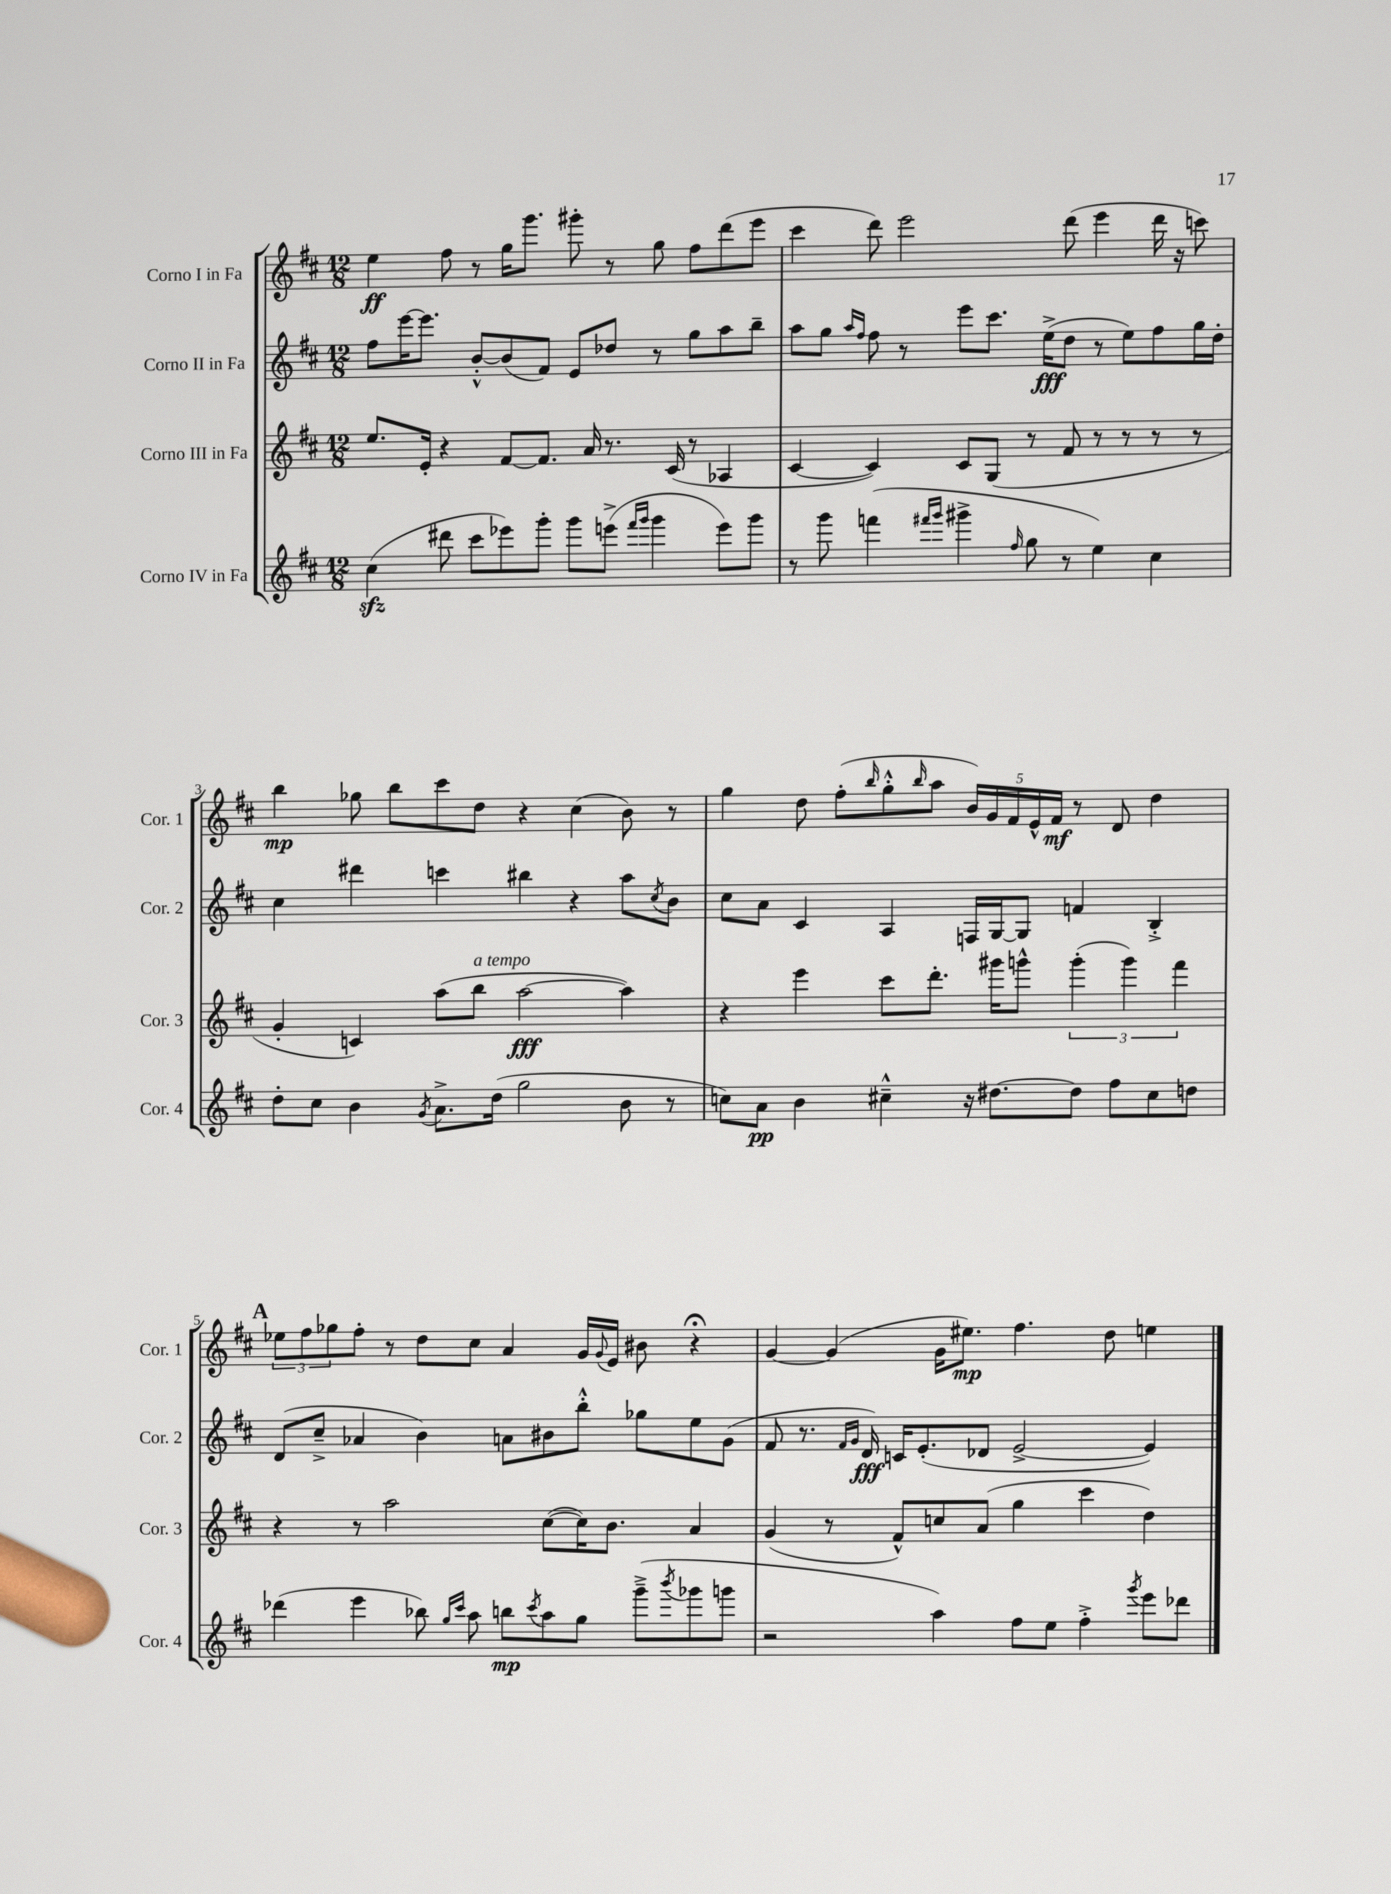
<<
\new StaffGroup <<
\new Staff = "s0" \with { instrumentName = "Corno I in Fa" shortInstrumentName = "Cor. 1" } {
    \clef treble \key d \major \numericTimeSignature \time 12/8
    e''4\ff fis''8 r8 g''16 g'''8. gis'''8-. r8 g''8 fis''8 d'''8( e'''8 |
    cis'''4 d'''8) e'''2 d'''8( e'''4 d'''16 r16 c'''8) |
    b''4\mp ges''8 b''8 cis'''8 d''8 r4 cis''4( b'8) r8 |
    g''4 d''8 fis''8-.( \grace { b''16 } g''8-.-^ \grace { b''16 } a''8 \tuplet 5/4 { b'16) g'16 fis'16 e'16-^ fis'16\mf } r8 d'8 d''4 |
    \mark \markup { \bold "A" } \tuplet 3/2 { ees''8 fis''8 ges''8 } fis''8-. r8 d''8 cis''8 a'4 g'16 \appoggiatura { g'8 } e'16 bis'8 r4\fermata |
    g'4~ g'4( g'16 eis''8.\mp) fis''4. d''8 e''4 \bar "|." |
}
\new Staff = "s1" \with { instrumentName = "Corno II in Fa" shortInstrumentName = "Cor. 2" } {
    \clef treble \key d \major \numericTimeSignature \time 12/8
    fis''8 e'''16~ e'''8. b'8~-.-^ b'8( fis'8) e'8 des''8 r8 g''8 a''8 b''8-- |
    a''8 g''8 \grace { a''16 fis''16 } fis''8 r8 e'''8 cis'''8. e''16->\fff( d''8 r8 e''8) fis''8 g''16 d''16-. |
    cis''4 dis'''4 c'''4 bis''4 r4 a''8 \acciaccatura { cis''8 } b'8 |
    cis''8 a'8 cis'4 a4 f16 g16~ g8 f'4 b4-.-> |
    \mark \markup { \bold "A" } d'8( cis''8---> aes'4 b'4) a'8 bis'8 b''8-.-^ ges''8 e''8 g'8( |
    fis'8 r8. \grace { fis'16 g'16 } d'16\fff) c'16 e'8.-.( des'8 e'2~-> e'4) \bar "|." |
}
\new Staff = "s2" \with { instrumentName = "Corno III in Fa" shortInstrumentName = "Cor. 3" } {
    \clef treble \key d \major \numericTimeSignature \time 12/8
    e''8. e'16-. r4 fis'8~ fis'8. a'16 r8. cis'16( r8 aes4 |
    cis'4~ cis'4) cis'8 g8( r8 fis'8 r8 r8 r8 r8 |
    g'4-. c'4) a''8( b''8^\markup { \italic "a tempo" } a''2~\fff a''4) |
    r4 e'''4 cis'''8 d'''8.-. gis'''16 g'''8-^ \tuplet 3/2 { g'''4-.( g'''4) fis'''4 } |
    \mark \markup { \bold "A" } r4 r8 a''2 cis''8~( cis''16) b'8. a'4 |
    g'4( r8 fis'8-^) c''8 a'8( g''4 cis'''4 d''4) \bar "|." |
}
\new Staff = "s3" \with { instrumentName = "Corno IV in Fa" shortInstrumentName = "Cor. 4" } {
    \clef treble \key d \major \numericTimeSignature \time 12/8
    cis''4\sfz( dis'''8 cis'''8 ees'''8) g'''8-. g'''8 e'''8->( \grace { fis'''16 g'''16 } g'''4 e'''8) g'''8 |
    r8 g'''8 f'''4( \grace { fis'''16 g'''16 } gis'''4-> \grace { fis''16 } g''8 r8 e''4) cis''4 |
    d''8-. cis''8 b'4 \acciaccatura { g'8 } a'8.-> d''16( g''2 b'8 r8 |
    c''8) a'8\pp b'4 cis''4---^ r16 dis''8.~ dis''8 fis''8 cis''8 d''8 |
    \mark \markup { \bold "A" } des'''4( e'''4 bes''8) \grace { g''16 cis'''16 } a''8 b''8\mp \acciaccatura { cis'''8 } a''8 g''8 g'''8--->( \acciaccatura { b'''8 } ges'''8 g'''8 |
    r2 a''4) fis''8 e''8 fis''4-.-> \acciaccatura { g'''8 } e'''8 des'''8 \bar "|." |
}
>>
>>
